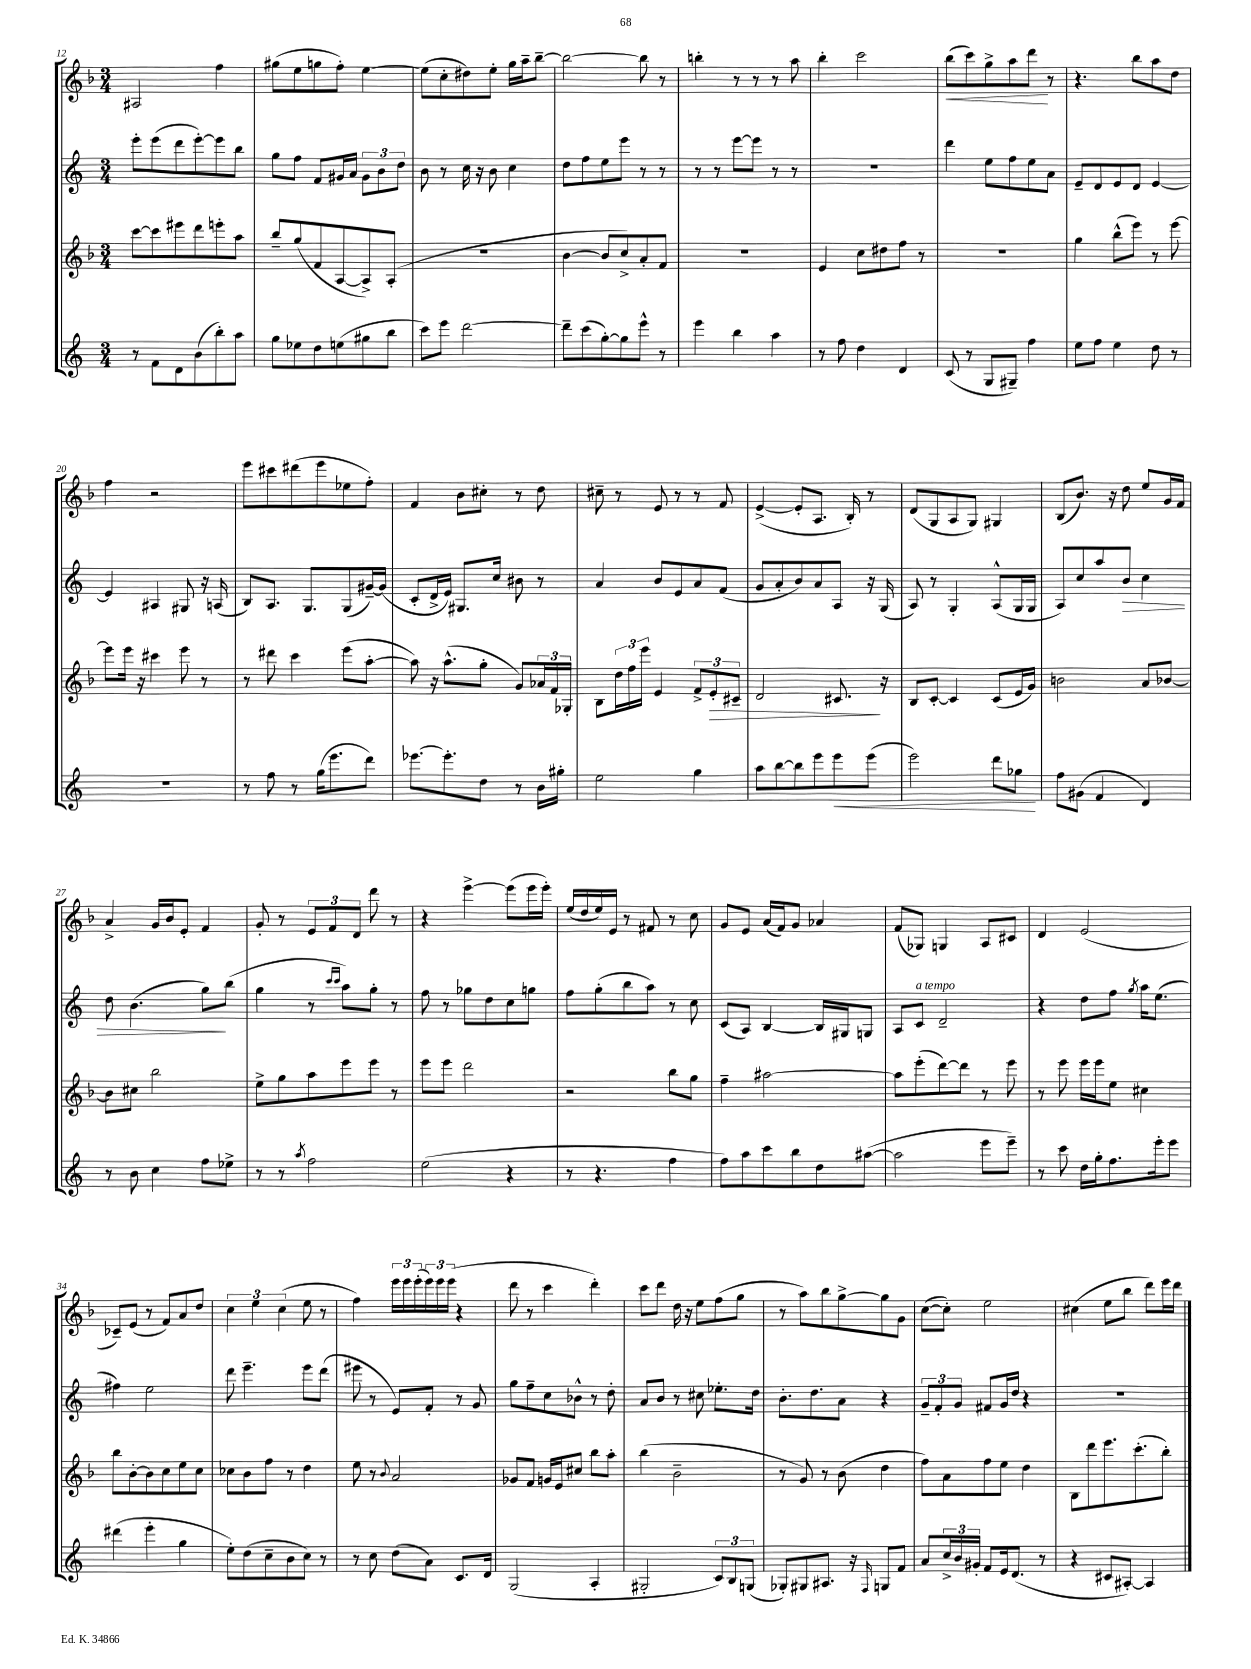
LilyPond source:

<<
\new StaffGroup <<
\new Staff = "s0" {
    \clef treble \key f \major \numericTimeSignature \time 3/4
    ais2 f''4 |
    gis''8( e''8 g''8 f''8-.) e''4~ |
    e''8( c''8-. dis''8) e''8-. g''16 a''16-- bes''8~-- |
    bes''2~ bes''8 r8 |
    b''4-. r8 r8 r8 a''8 |
    bes''4-. c'''2 |
    bes''8\<( c'''8) g''8-> a''8 d'''8\! r8 |
    r4. bes''8 a''8 d''8 |
    f''4 r2 |
    e'''8 cis'''8 dis'''8( e'''8 ees''8 f''8-.) |
    f'4 bes'8 cis''8-. r8 d''8 |
    cis''8-- r8 e'8 r8 r8 f'8 |
    e'4~->( e'8-. a8. bes16-.) r8 |
    d'8( g8 a8 g8) gis4 |
    bes8( bes'8.) r16 d''8 e''8 g'16 f'16 |
    a'4-> g'16 bes'16 e'8-. f'4 |
    g'8-. r8 \tuplet 3/2 { e'8 f'8 d'8 } d'''8 r8 |
    r4 e'''4~-> e'''8( e'''16 e'''16-.) |
    e''16( d''16 e''16) e'16 r8 fis'8 r8 c''8 |
    g'8 e'8 a'16( f'16) g'8 aes'4 |
    f'8( ges8) g4 a8 cis'8 |
    d'4 e'2( |
    ces'8--) e'8( r8 f'8) a'8 d''8 |
    \tuplet 3/2 { c''4 e''4 c''4( } e''8 r8 |
    f''4) \tuplet 3/2 { e'''16 e'''16 e'''16-.( } \tuplet 3/2 { e'''16) e'''16 e'''16( } r4 |
    d'''8 r8 c'''4 d'''4-.) |
    c'''8 d'''8 d''16 r16 e''8 f''8( g''8 |
    r8 a''8) bes''8 g''8~-> g''8 g'8 |
    c''8~( c''8-.) e''2 |
    cis''4( e''8 bes''8 d'''8) e'''16 d'''16 \bar "|." |
}
\new Staff = "s1" {
    \clef treble \key c \major \numericTimeSignature \time 3/4
    e'''8-. e'''8( d'''8 e'''8~-.) e'''8 b''8 |
    g''8 f''8 f'8 gis'16 a'16 \tuplet 3/2 { gis'8 b'8 d''8 } |
    b'8 r8 c''16 r16 b'8 c''4 |
    d''8 f''8 e''8 e'''8 r8 r8 |
    r8 r8 e'''8~ e'''8 r8 r8 |
    R2. |
    d'''4 e''8 f''8 e''8 a'8 |
    e'8-- d'8 e'8 d'8 e'4~ |
    e'4 ais4 gis8 r16 a16( |
    b8) a8. g8. g8( gis'16~--) gis'16( |
    c'8-. d'16-> e'16) gis8. c''16 bis'8 r8 |
    a'4 b'8 e'8 a'8 f'8( |
    g'8 a'8-. b'8) a'8 a8 r16 g16( |
    a8) r8 g4-. a8-^( g16 g16 |
    a8) c''8 a''8 b'8\> c''4 |
    d''8 b'4.( g''8\!) b''8( |
    g''4 r8 \grace { c'''16 c'''16 } a''8) g''8-. r8 |
    f''8 r8 ges''8 d''8 c''8 g''8 |
    f''8 g''8-.( b''8 a''8) r8 c''8 |
    c'8( a8) b4~ b16 gis16 g8 |
    a8 c'8^\markup { \italic "a tempo" } d'2-- |
    r4 d''8 f''8 \acciaccatura { g''8 } a''16 e''8.( |
    fis''4) e''2 |
    d'''8 e'''4.-- e'''8 d'''8( |
    eis'''8 r8 e'8) f'8-. r8 g'8 |
    g''8 f''8-- c''8 bes'8-^ r8 d''8-. |
    a'8 b'8 r8 cis''8 ees''8.-. d''16 |
    b'8.-. d''8. a'8 r4 |
    \tuplet 3/2 { g'8-- f'8-. g'8 } fis'8 g'16 d''16 r4 |
    R2. \bar "|." |
}
\new Staff = "s2" {
    \clef treble \key f \major \numericTimeSignature \time 3/4
    c'''8~ c'''8 eis'''8 d'''8 e'''8-. a''8 |
    bes''8-- g''8( f'8 a8~ a8->) a8-.( |
    R2. |
    bes'4~ bes'8 c''8->) a'8-. f'8 |
    R2. |
    e'4 c''8 dis''8 f''8 r8 |
    R2. |
    g''4 bes''8-^( e'''8) r8 e'''8~ |
    e'''8 e'''16 r16 cis'''4 e'''8 r8 |
    r8 dis'''8 c'''4 e'''8( a''8~-. |
    a''8) r16 a''8.-^( g''8-. g'8) \tuplet 3/2 { aes'16 f'16 ges16-. } |
    bes8 \tuplet 3/2 { d''16 f''16 e'''16 } e'4 \tuplet 3/2 { f'8-> e'8-.\> cis'8-- } |
    d'2 cis'8.\! r16 |
    bes8 c'8~-. c'4 c'8( e'16 g'16) |
    b'2 a'8 bes'8~ |
    bes'8 cis''8 bes''2 |
    e''8-> g''8 a''8 e'''8 e'''8 r8 |
    e'''8 e'''8 d'''2 |
    r2 bes''8 g''8 |
    f''4-- ais''2~ |
    ais''8 e'''8-.( d'''8~) d'''8 r8 e'''8 |
    r8 e'''8 e'''16 e'''16 e''8 cis''4 |
    bes''8 bes'8~-. bes'8 c''8 e''8 c''8 |
    ces''8 bes'8 f''8 r8 d''4 |
    e''8 r8 \appoggiatura { bes'8 } a'2 |
    ges'8 f'8 g'16 e'16 cis''8 bes''8 a''8-. |
    bes''4( bes'2-- |
    r8 g'8) r8 bes'8( d''4 |
    f''8) a'8 f''8 e''8 d''4 |
    bes8 d'''8 e'''8. c'''8.-.( bes''8-.) \bar "|." |
}
\new Staff = "s3" {
    \clef treble \key c \major \numericTimeSignature \time 3/4
    r8 f'8 d'8 b'8( b''8-.) a''8 |
    g''8 ees''8 d''8 e''8( gis''8 b''8 |
    c'''8) e'''8 d'''2~ |
    d'''8-- c'''8( g''8~-.) g''8 e'''8-^ r8 |
    e'''4 b''4 a''4 |
    r8 f''8 d''4 d'4 |
    c'8( r8 g8 gis8--) f''4 |
    e''8 f''8 e''4 d''8 r8 |
    R2. |
    r8 f''8 r8 g''16( e'''8. d'''8) |
    ees'''8.~ ees'''8.-. d''8 r8 b'16 gis''16-. |
    e''2 g''4 |
    a''8 b''8~ b''8 e'''8 e'''8\< e'''8( |
    e'''2) d'''8 ges''8\! |
    f''8 gis'8( f'4 d'4) |
    r8 b'8 c''4 f''8 ees''8-> |
    r8 r8 \acciaccatura { a''8 } f''2 |
    e''2( r4 |
    r8 r4. f''4 |
    f''8) a''8 c'''8 b''8 d''8 ais''8~( |
    ais''2 e'''8 e'''8--) |
    r8 c'''8 d''16 g''16-. f''8. e'''16-. e'''8 |
    dis'''4( e'''4-. g''4 |
    e''8-.) d''8( c''8-- b'8 c''8) r8 |
    r8 c''8 d''8( a'8) c'8. d'16 |
    g2( a4-. |
    gis2-. \tuplet 3/2 { c'8) b8 g8( } |
    ges8-.) gis8 ais8. r16 \grace { f16 } g8 f'8 |
    a'8 \tuplet 3/2 { c''16-> b'16 gis'16-. } f'8 e'16 d'8.( r8 |
    r4 cis'8 ais8~-.) ais4 \bar "|." |
}
>>
>>
\layout { \context { \Score currentBarNumber = #12 } }
